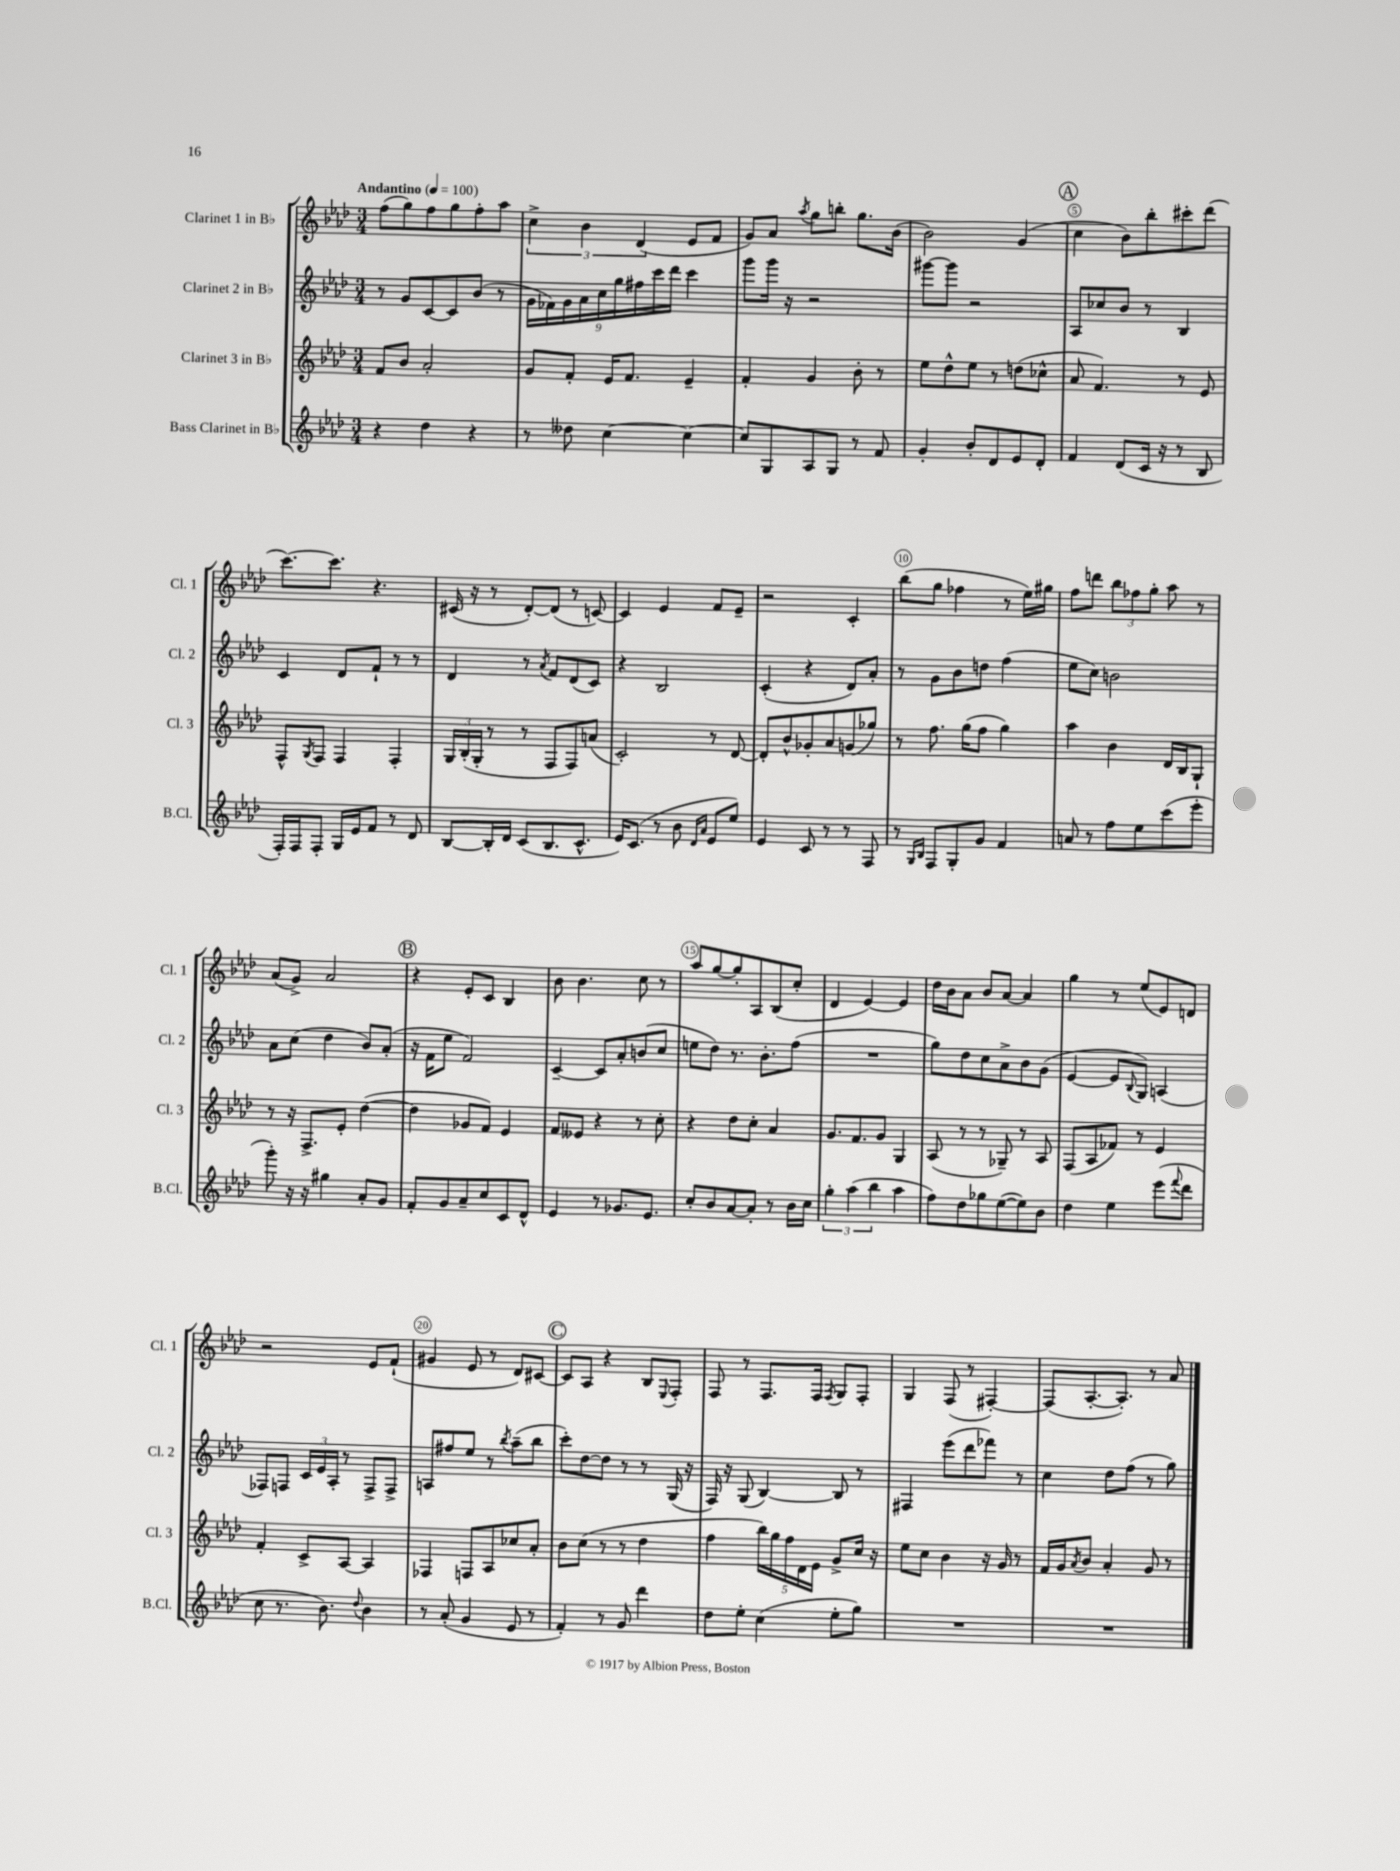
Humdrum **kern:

**kern	**kern	**kern	**kern
*part4	*part3	*part2	*part1
*staff4	*staff3	*staff2	*staff1
*I"Bass Clarinet in B♭	*I"Clarinet 3 in B♭	*I"Clarinet 2 in B♭	*I"Clarinet 1 in B♭
*I'B.Cl.	*I'Cl. 3	*I'Cl. 2	*I'Cl. 1
*clefG2	*clefG2	*clefG2	*clefG2
*k[b-e-a-d-]	*k[b-e-a-d-]	*k[b-e-a-d-]	*k[b-e-a-d-]
*M3/4	*M3/4	*M3/4	*M3/4
*MM100	*MM100	*MM100	*MM100
=1	=1	=1	=1
!	!	!	!LO:TX:a:B:t=Andantino
4r	8f/L	8r	(8ff\L
.	8b-/J	8g/L	8gg\)
4dd-\	2a-'/	[8c/	8ff\
.	.	8c/]	8gg\
4r	.	(8b-/J	8ff'\
.	.	8r	8aa-\J
=2	=2	=2	=2
8r	8g/L	18g\LL	6cc^\
.	.	18f-X\)	.
.	.	18g\	.
8dd--X\	8f'/J	.	.
.	.	18a-\	6b-\
.	.	18cc\	.
[4cc\	16e-/KL	.	.
.	.	18gg\	.
.	8.f/J	.	.
.	.	18ff#X\	(6d-/
.	.	18ccc\	.
.	.	18ddd-\JJ	.
4cc\_	4e-~/	4ccc\	8e-/L
.	.	.	8f/J
=3	=3	=3	=3
8cc/L]	4f'/	8ggg\L	8g/L)
8G/	.	16ggg\Jk	8a-/J
.	.	16r	.
.	.	.	8qaa-/
8A-/	4g/	2r	8gg\L
8G/J	.	.	8bbn'\J
8r	8b-'\	.	8.gg\L
8f/	8r	.	.
.	.	.	(16b-\Jk
=4	=4	=4	=4
4g'/	8ee-\L	[8ggg#X\L	2b-\)
.	8dd-^^\	8ggg#\J]	.
8b-'/L	8ee-\J	2r	.
8d-/	8r	.	.
8e-/	(8ddn\L	.	(4g/
8d-'/J	8cc-X^^\J	.	.
!!LO:REH:place=s1:t=A
=5	=5	=5	=5
4f/	8a-/	8A-/L	4cc\
.	4.f/)	8cc-X/	.
(8d-/L	.	8b-/J	8b-\L)
16c/Jk	.	8r	8bb-'\
16r	.	.	.
8r	8r	4B-/	8ccc#X'\
8B-/	8e-/	.	(8ddd-\J
!!LO:LB:g=z
=6	=6	=6	=6
16F'/LL)	8F^^/L	4c/	[8.ccc\L)
16F/J	.	.	.
.	8qG/	.	.
8F'/J	8F/J	.	.
.	.	.	8.ccc\J]
16G/LL	4F/	8d-/L	.
16e-/J	.	.	.
8f/J	.	8f`/J	4.r
8r	4F'/	8r	.
8d-/	.	8r	.
=7	=7	=7	=7
[8B-/L	24G/LL	4d-/	(16c#X/
.	(24B-'/	.	.
.	.	.	16r
.	24G'/JJ	.	.
16B-'/L]	8r	.	8r
16d-/JJ	.	.	.
(8c/L	8r	8r	[8d-'/L)
.	.	8qa-/	.
8.B-/	8F/L	8f/L	(8d-/J]
.	8F/)	(8d-/	8r
8.c^^/J	.	.	.
.	(8an/J	8c/J)	[8cn/)
=8	=8	=8	=8
16e-/KL)	2c'/)	4r	4c/]
(8.c/J	.	.	.
8r	.	2B-/	4e-/
8b-\	.	.	.
16qqd-/LL	.	.	.
16qqa-/JJ	.	.	.
8e-/L	8r	.	8f/L
8ee-/J)	[8d-/	.	8e-~/J
=9	=9	=9	=9
4e-/	8d-'/L]	(4c'/	2r
.	8b-^^/	.	.
8c/	8g-X'/	4r	.
8r	8a-/	.	.
8r	(8gn/	8d-/L)	4c'/
8F/	8gg-X/J)	8a-'/J	.
=10	=10	=10	=10
8r	8r	8r	(8bb-\L
16qqG/LL	.	.	.
16qqB-/JJ	.	.	.
8F/L	8.ff\	8g\L	8gg\J
8G'/	.	8b-\	4ff-X\
.	(16gg\KL	.	.
8g/J	8ff\J	8ddn\J	.
4f/	4gg\)	(4ff\	8r
.	.	.	16ee-\LL)
.	.	.	16gg#X\JJ
=11	=11	=11	=11
8an/	4aa-\	8ee-\L	8ff\L
8r	.	8cc\J)	8dddn\J
8ff\L	4b-\	2bn\	12bb-\L
.	.	.	12ff-X\
8ee-\	.	.	.
.	.	.	12gg'\J
(8ccc\	16d-/LL	.	8aa-\
.	16B-/J	.	.
8eee-'\J	8G`/J	.	8r
!!LO:LB:g=z
=12	=12	=12	=12
8ggg'\)	8r	8a-\L	(8a-/L
16r	16r	(8cc\J	8g^/J)
16r	8.F^/L	.	.
4gg#X\	.	4dd-\	2a-/
.	8e-'/J	.	.
8a-'/L	([4dd-\	8b-/L)	.
8g/J	.	(8a-'/J	.
!!LO:REH:place=s1:t=B
=13	=13	=13	=13
8f'/L	4dd-\]	16r	4r
.	.	16f\KL	.
8g/	.	8ee-\J	.
8a-~/	8g-X/L	2f/)	8e-'/L
8cc/	8f/J)	.	8c/J
8c/	4e-/	.	4B-/
8d-^^/J	.	.	.
=14	=14	=14	=14
4e-/	8f/L	[4c~/	8b-\
.	8e--X/J	.	4.b-\
8r	4r	8c/L]	.
8.g-X/L	.	8a-'/	.
.	8r	(8bn/	8cc\
8.e-/J	.	.	.
.	8cc'\	8cc/J	8r
=15	=15	=15	=15
8cc'/L	4r	8een\L	8aa-/L
8b-/	.	8dd-\J)	[8gg/
[8a-/	8dd-\L	8.r	8gg'/]
8a-'/J]	8cc'\J	.	8A-/
.	.	8.b-'\L	.
8r	4a-/	.	(8B-/
16b-\LL	.	(8ff\J	8cc'/J
16cc\JJ	.	.	.
=16	=16	=16	=16
6gg'\	8.g/L	2.r	4d-/
(6aa-\	.	.	.
.	8.f/	.	.
.	.	.	[4e-/)
6bb-\	.	.	.
.	8g/J	.	.
4aa-\	4G/	.	4e-/]
=17	=17	=17	=17
8ff\L)	(8A-/	8gg\L)	16dd-\LL
.	.	.	16b-\J
8dd-\	8r	8dd-\	8a-\J
8gg-X\	8r	8cc\	8b-/L
([8ee-\	8G-X~/)	8a-^\	[8a-/J
8ee-\])	8r	8b-\	4a-/]
8b-\J	8A-/	(8g\J	.
=18	=18	=18	=18
4dd-\	(8F/L	[4e-/	4gg\
.	8A-/	.	.
4ee-\	8f-X/J)	8e-/L]	8r
.	.	8qqB-/	.
.	8r	8G/J)	(8ee-/L
(8eee-\L	4e-/	(4An/	8e-/)
8qqfff/	.	.	.
8ddd-\J	.	.	8dn/J
!!LO:LB:g=z
=19	=19	=19	=19
8cc\	4f'/	8F-X/L)	2r
8.r	.	8Fn/J	.
.	8c^/L	24c/LL	.
.	.	24e-/	.
8.b-\)	.	.	.
.	.	24A-'/JJ	.
.	[8A-/J	8r	.
8qqdd-/	.	.	.
4b-\	4A-/]	8F^/L	8e-/L
.	.	8F^/J	(8f`/J
=20	=20	=20	=20
8r	4F-X/	8An/L	4g#X/
(8a-'/	.	8ff#X/	.
4g/	8Fn/L	8ee-/J	8e-/
.	8A-/	8r	8r
.	.	8qbb-/	.
8e-/	8cc-X/	(8aa-~\L	8d-/L)
8r	8a-'/J	8bb-\J	[8c#X/J
!!LO:REH:place=s1:t=C
=21	=21	=21	=21
4f'/)	8b-\L	8ccc'\L)	8c#/L]
.	(8cc\J	[8dd-\	8A-/J
8r	8r	8dd-\J]	4r
8g/	8r	8r	.
4ddd-\	4dd-\	8r	8B-/L
.	.	.	8qqE-/
.	.	(16G/	8F'/J
.	.	16r	.
=22	=22	=22	=22
8dd-\L	4ff\	16F/)	8F/
.	.	16r	.
8ee-'\J	.	(8G/	8r
(4cc\	20bb-\LL)	[4B-/)	8.F/L
.	20gg\	.	.
.	20ff\	.	.
.	20d-\	.	.
.	.	.	16F/Jk
.	20e-\JJ	.	.
.	.	.	8qF/
8ee-'\L	8g^/L	8B-/]	8G/L
8gg\J)	16cc/Jk	8r	8F'/J
.	16r	.	.
=23	=23	=23	=23
2.r	8ee-\L	4F#X/	4G/
.	8cc\J	.	.
.	4b-\	(8eee-\L	(8F/
.	.	8ddd-\	8r
.	16r	8fff-X\J)	[4F#X'/)
.	16g/	.	.
.	8r	8r	.
=24	=24	=24	=24
2.r	16f/LL	4cc\	(8F#/L]
.	16g/J	.	.
.	8qa-/	.	.
.	8b-/J	.	[8.A-'/
.	4a-'/	8dd-\L	.
.	.	.	8.A-'/J])
.	.	(8ff\J	.
.	8g/	8r	8r
.	8r	8gg\)	8a-/
==	==	==	==
*-	*-	*-	*-
